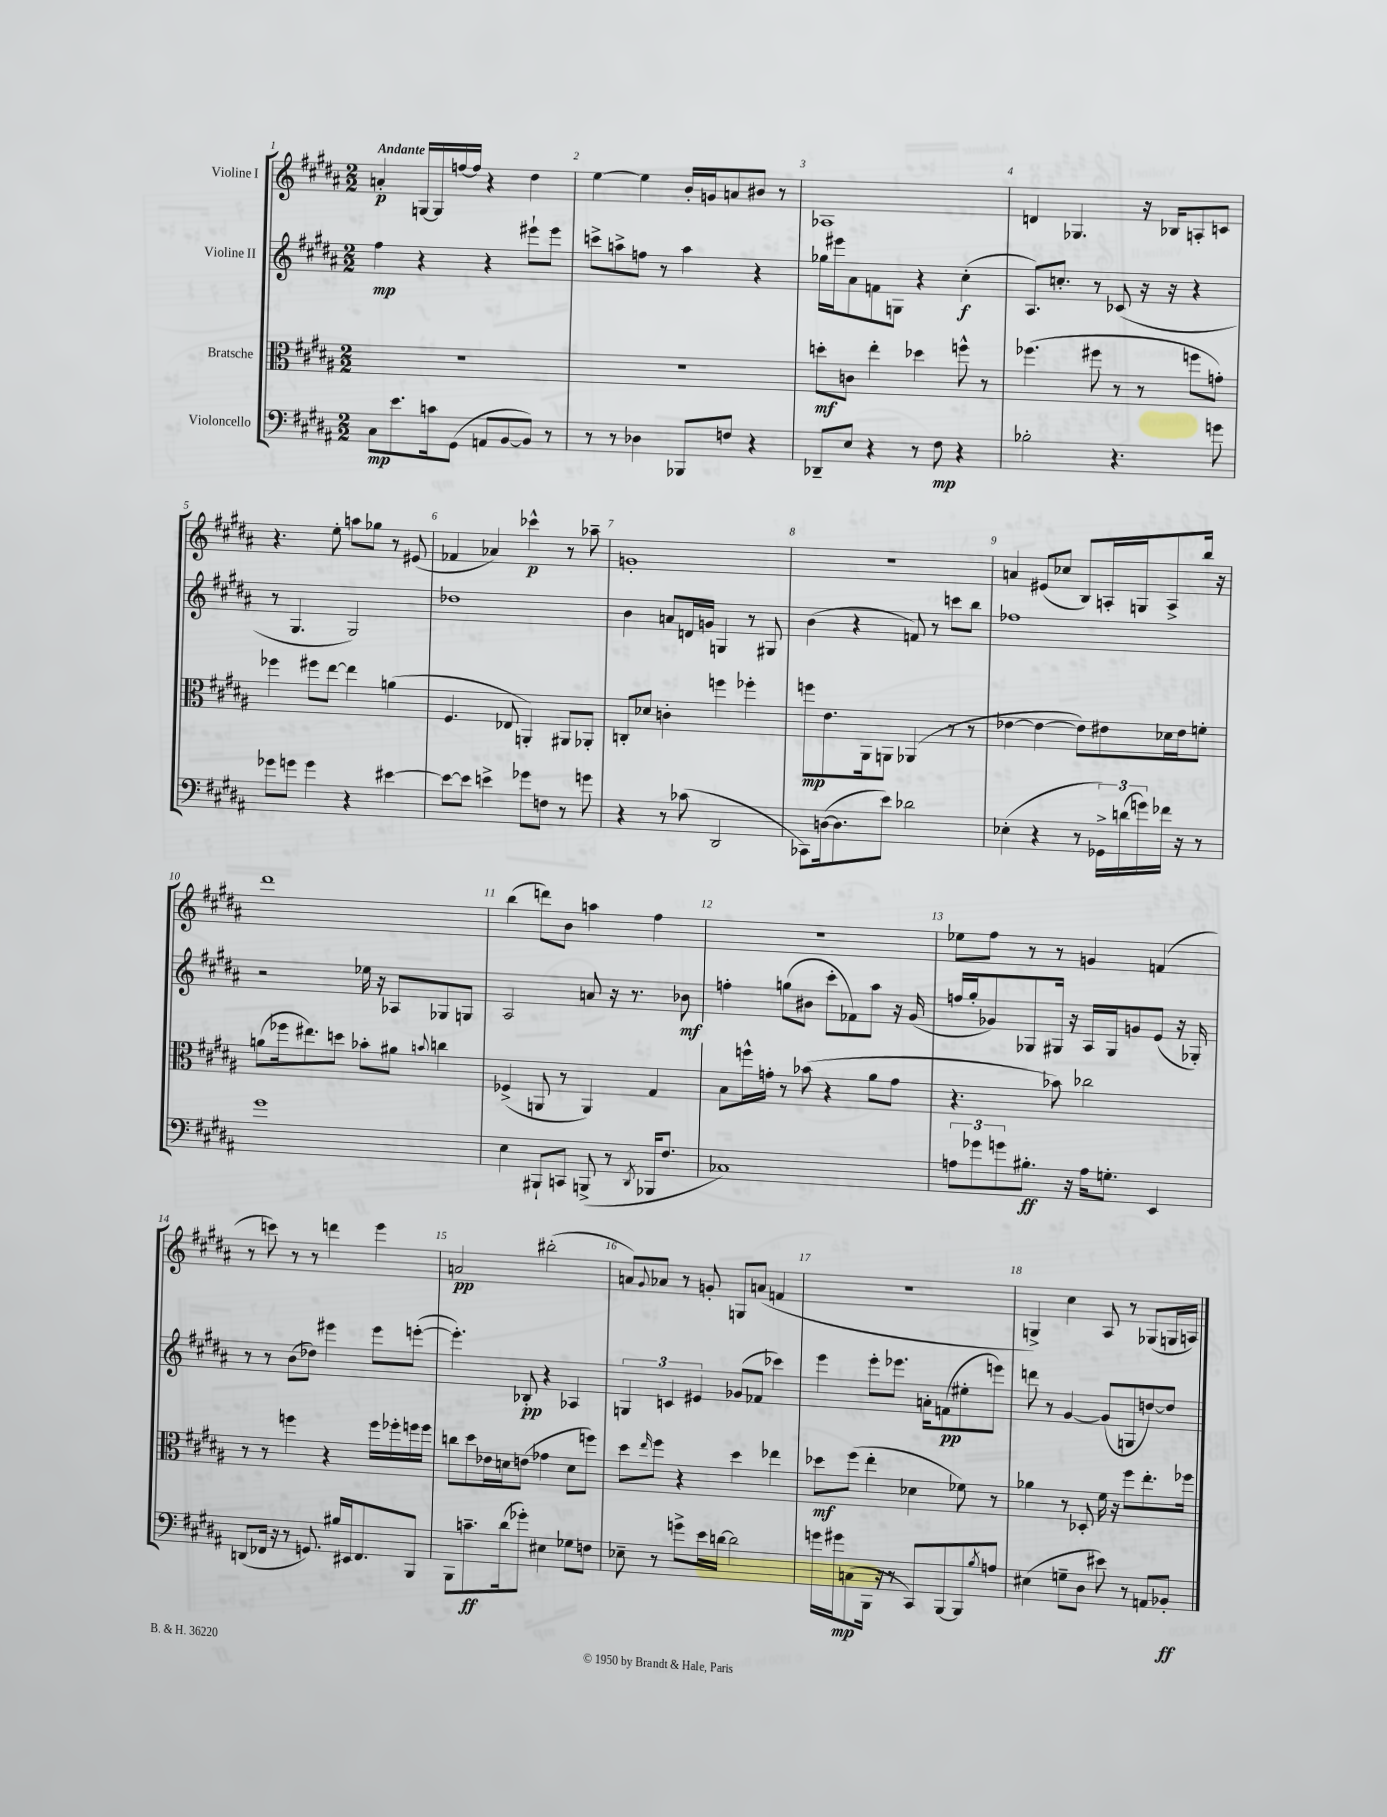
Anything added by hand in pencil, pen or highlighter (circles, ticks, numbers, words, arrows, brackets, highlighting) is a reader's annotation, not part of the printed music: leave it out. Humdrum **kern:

**kern	**kern	**kern	**kern
*staff4	*staff3	*staff2	*staff1
*clefF4	*clefC3	*clefG2	*clefG2
*k[f#c#g#d#a#]	*k[f#c#g#d#a#]	*k[f#c#g#d#a#]	*k[f#c#g#d#a#]
*M2/2	*M2/2	*M2/2	*M2/2
8C#	1r	4ff#	4a'
8.e	.	.	.
.	.	4r	[16G
16c	.	.	16G]
(8GG#	.	.	[16ff
.	.	.	16ff]
8AA	.	4r	4r
[8BB	.	.	.
8BB])	.	8eee#`	4dd#
8r	.	8eee#	.
=	=	=	=
8r	1r	8ccc^	[4ee
8r	.	8aa^	.
4D-	.	8ff	4ee]
.	.	8r	.
8BBB-	.	4aa	16b'
.	.	.	16g
8F	.	.	8a
4r	.	4r	8b#
.	.	.	8r
=	=	=	=
8DD-~	8dd'	16gg-	1A-
.	.	16eee#	.
8E	8c	8a#	.
4r	4ee'	8f	.
.	.	8G	.
8r	4dd-	4r	.
8F#	.	.	.
4r	8ff^^	(4cc#'	.
.	8r	.	.
=	=	=	=
2B-'	(4.ff-	8.A#)	4d
.	.	8.cc'	.
.	.	.	4.G-
.	8ff#	8r	.
4.r	8r	(8c-	.
.	8r	16r	16r
.	.	16r	16B-
.	8ff	4r	8A'
8g	8g')	.	8c
=	=	=	=
8g-	4ff-	8r	4.r
8g	.	4.G#	.
4g	8ff#	.	.
.	[8ee	.	8ee'
4r	4ee]	2G#)	8aa
.	.	.	8gg-
[4e#	(4a	.	8r
.	.	.	(8e#
=	=	=	=
8e#_	4.F#	1dd-	4f-
8e#]	.	.	.
4e^	.	.	4a-)
.	8E-	.	.
8g-	4AA')	.	4ccc-^^
8F	.	.	.
8r	8AA#	.	8r
8g	8AA-'	.	8aa-~
=	=	=	=
4r	8C'	4b	1g'
.	8d-	.	.
8r	4c'	8a	.
(8c-	.	16d	.
.	.	16g	.
2DD#	4ff	4G	.
.	4ff-'	8r	.
.	.	8G#	.
=	=	=	=
8CC-)	8ff	(4b	1r
([16D	8.e	.	.
8.D]	.	.	.
.	.	4r	.
.	16AA#	.	.
8e)	8AA	.	.
2d-	(4AA-	8f)	.
.	.	8r	.
.	8r	8ccc	.
.	8r	8bb	.
=	=	=	=
(4E-'	[4e-	1ff-	4a
4r	4e-_	.	(8e#
.	.	.	8cc-
8r	8e-])	.	8B)
24GG-^)	8e#	.	16A'
(24d	.	.	.
.	.	.	16G
24g)	.	.	.
16f-	16d-	.	8A^
16r	16e#	.	.
8r	8f'	.	16bb
.	.	.	16r
=	=	=	=
1g#	(8a	2r	1ddd#
.	16ff-	.	.
.	8.ee#)	.	.
.	8dd	.	.
.	8b-'	16ee-	.
.	.	16r	.
.	8a#	8A-	.
.	8qqb	.	.
.	4cc	8G-	.
.	.	8G	.
=	=	=	=
4E	(4F-^	2A#	(4bb
8BBB#`	8AA	.	8ddd)
8CC	8r	.	8b
(8BBB^	4AA)	8a	4aa
8r	.	16r	.
.	.	8.r	.
8qDD#	.	.	.
16BBB-	4G#	.	4ff#
8.F#	.	.	.
.	.	8b-	.
=	=	=	=
1C-)	8B	4ff'	1r
.	16ff^^	.	.
.	16g'	.	.
.	8r	(8gg	.
.	(8b-	8b#	.
.	4r	8ccc#'	.
.	.	8f-)	.
.	8a#	8aa#	.
.	8g	16r	.
.	.	(16g#	.
=	=	=	=
12A	4.r	16ff	8ee-
.	.	16gg#'	.
12g-	.	.	.
.	.	8g-)	8ff#
12g	.	.	.
8.B#'	.	8G-	8r
.	8b-)	16G#	8r
16r	.	16r	.
16A	2cc-	16A#	4g
8.G'	.	16G#	.
.	.	8g	.
4EE	.	(8e	(4f
.	.	16r	.
.	.	16G-')	.
=	=	=	=
(8DD	8r	8r	8r
16FF-	8r	8r	8ccc)
16r	.	.	.
8r	4ff	(8b	8r
8.GG)	.	8dd-)	8r
.	4r	4eee#	4ddd
16B#	.	.	.
16EE#	.	.	.
8.FF-	.	.	.
.	16ff	8eee#	4eee
.	16ff-'	.	.
8BBB	16ff	([8eee'	.
.	16ff	.	.
=	=	=	=
8BBB	8cc	4.eee'])	2a
8.c~	8dd#	.	.
.	16e-	.	.
(16d#	16d	.	.
8g-')	(8e	8B-'	.
4E#	4g-	4r	(2bb#'
8G-	8d	4A-	.
8F	8ff)	.	.
=	=	=	=
8E-~	8dd#	6G	8a)
.	16qqee	.	8qqg#
8r	8ff#	.	8a-
.	.	6c	.
8g^	4r	.	8r
.	.	6e#	.
16e	.	.	8g'
[16d	.	.	.
2d]	4dd#	(8g-	8G
.	.	8f-	(8a
.	4ee-	4ccc-)	4f
=	=	=	=
16g	8dd-	4eee	1r
16g#	.	.	.
(8C	(8ff#	.	.
16BBB	4ee'	8eee'	.
16r	.	.	.
8r	.	8.eee-	.
8CC#)	4d-	.	.
.	.	16a'	.
[8BBB	.	(8f	.
8BBB]	8f-)	8ee#'	.
8qB	.	.	.
8A	8r	8eee)	.
=	=	=	=
(4E#	4a-	8ddd	4G^)
.	.	8r	.
8G~	8r	[4g#	4cc#
8D#	8D-'	.	.
8e#)	16f#	(8g#]	8A#
.	16r	.	.
8r	8ff#	8G	8r
8AA	8.ee'	[8dd)	(8G-
8BB-'	.	8dd]	16G
.	16ff-	.	16A)
==	==	==	==
*-	*-	*-	*-
